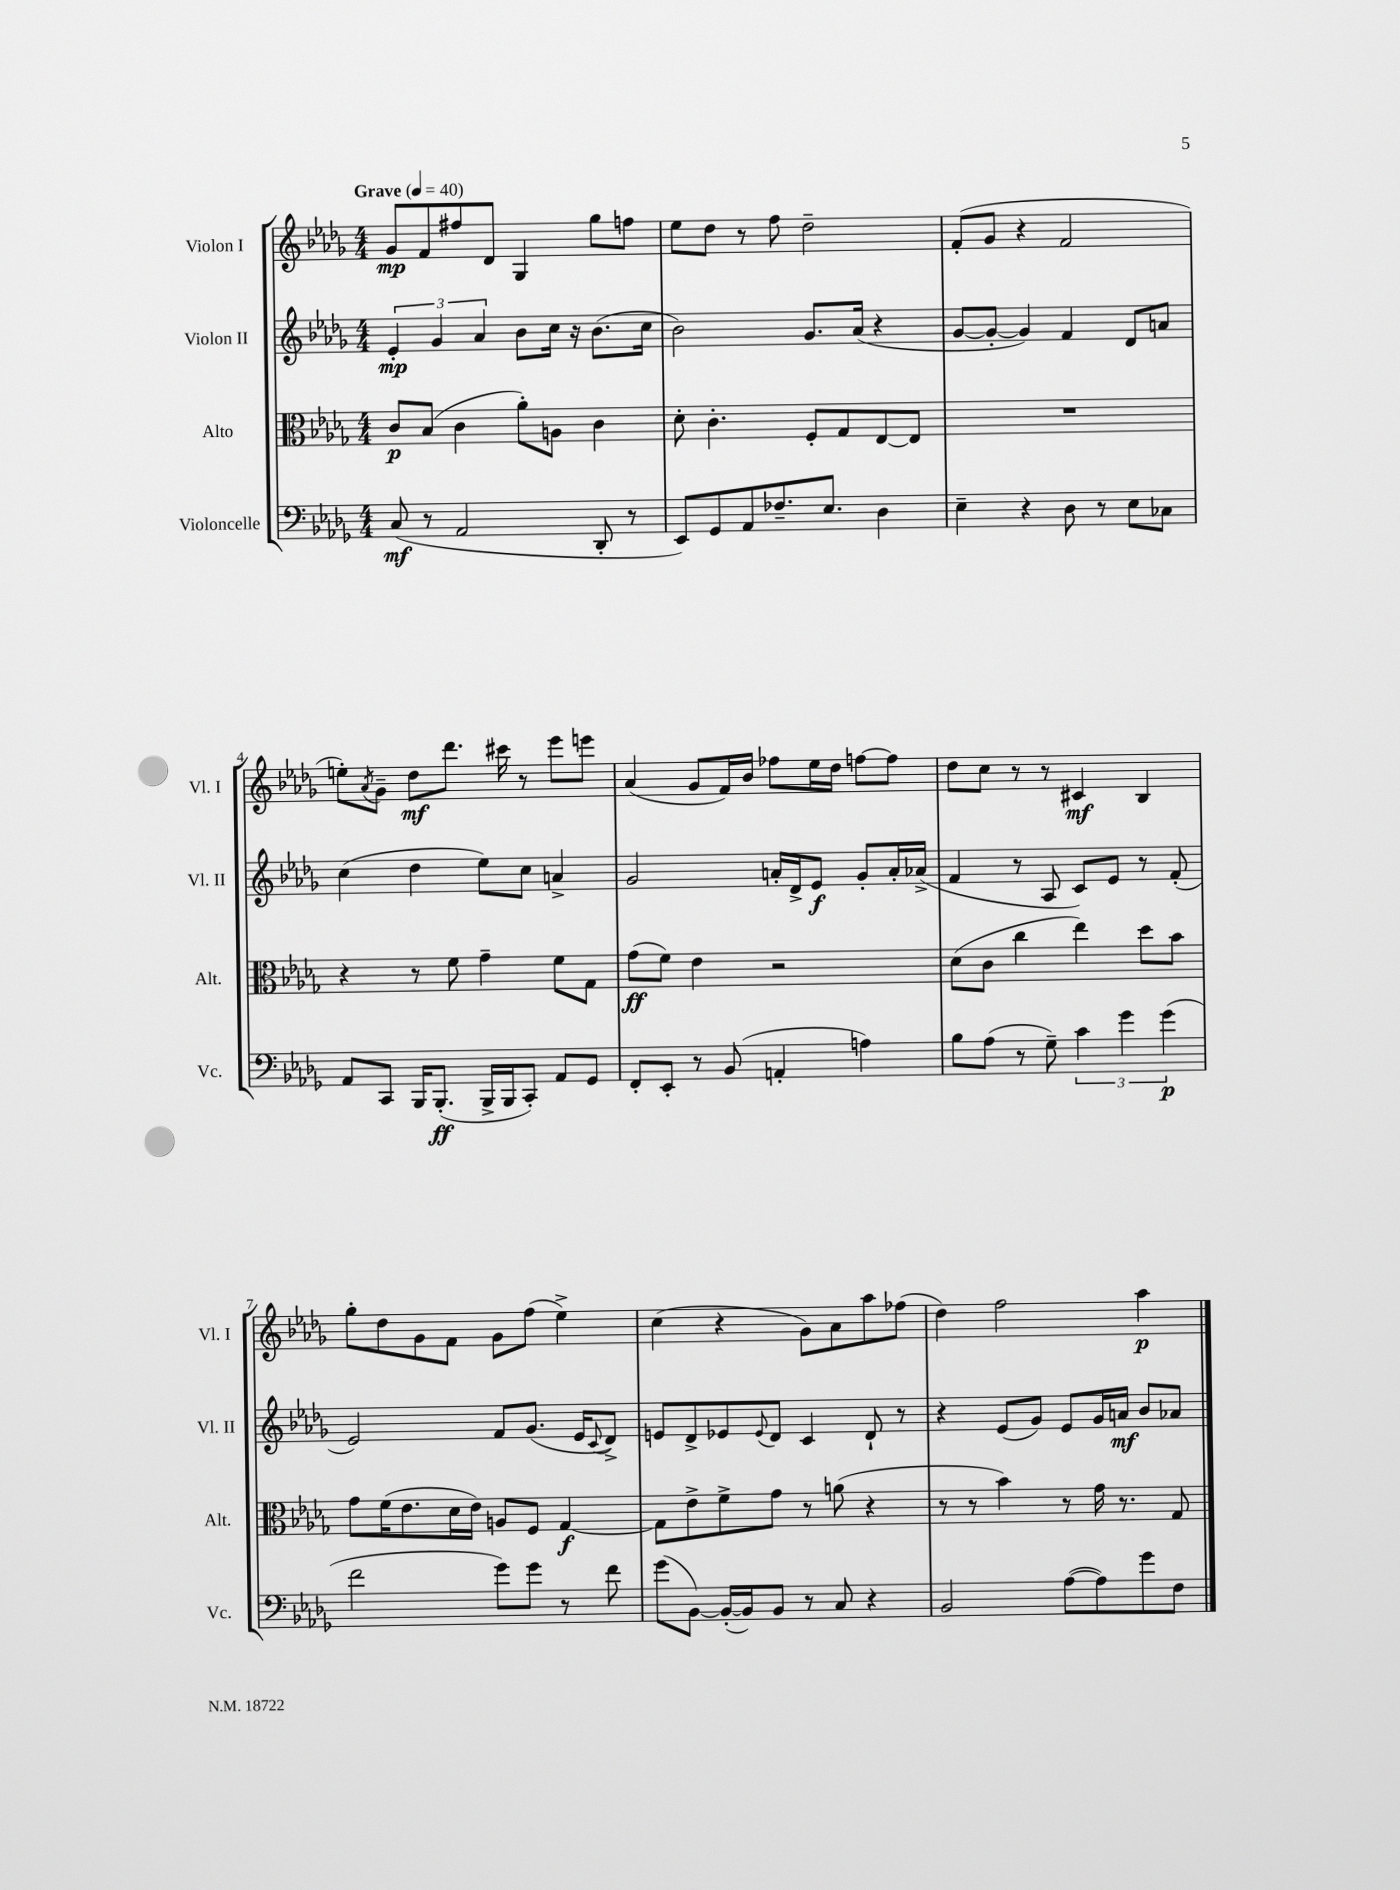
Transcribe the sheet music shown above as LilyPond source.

<<
\new StaffGroup <<
\new Staff = "s0" \with { instrumentName = "Violon I" shortInstrumentName = "Vl. I" } {
    \clef treble \key des \major \numericTimeSignature \time 4/4 \tempo "Grave" 4 = 40
    ges'8\mp f'8 fis''8 des'8 ges4 ges''8 f''8 |
    ees''8 des''8 r8 f''8 des''2-- |
    f'8-.( ges'8 r4 f'2 |
    e''8-.) \acciaccatura { aes'8 } ges'8-- des''8\mf des'''8. cis'''16 r8 ees'''8 e'''8 |
    aes'4( ges'8 f'16) bes'16 fes''8 ees''16 des''16 f''8~ f''8 |
    des''8 c''8 r8 r8 cis'4\mf bes4 |
    ges''8-. des''8 ges'8 f'8 ges'8 f''8( ees''4->) |
    c''4( r4 ges'8) aes'8 aes''8 fes''8( |
    des''4) f''2 aes''4\p \bar "|." |
}
\new Staff = "s1" \with { instrumentName = "Violon II" shortInstrumentName = "Vl. II" } {
    \clef treble \key des \major \numericTimeSignature \time 4/4
    \tuplet 3/2 { ees'4-.\mp ges'4 aes'4 } bes'8 c''16 r16 bes'8.( c''16 |
    bes'2) ges'8. aes'16( r4 |
    ges'8~ ges'8~-. ges'4) f'4 des'8 a'8 |
    c''4( des''4 ees''8) c''8 a'4-> |
    ges'2 a'16-. des'16-> ees'8\f ges'8-. a'16-. aes'16->( |
    f'4 r8 aes8 c'8) ees'8 r8 f'8-.( |
    ees'2) f'8 ges'8.( ees'16 \appoggiatura { c'8 } des'8->) |
    e'8 des'8-> ees'8 \appoggiatura { ees'8 } des'8 c'4 des'8-! r8 |
    r4 ees'8( ges'8) ees'8 ges'16 a'16\mf bes'8 aes'8 \bar "|." |
}
\new Staff = "s2" \with { instrumentName = "Alto" shortInstrumentName = "Alt." } {
    \clef alto \key des \major \numericTimeSignature \time 4/4
    c'8\p bes8( c'4 aes'8-.) a8 c'4 |
    des'8-. c'4.-. f8-. ges8 ees8~ ees8 |
    R1 |
    r4 r8 f'8 ges'4-- f'8 ges8 |
    ges'8\ff( f'8) ees'4 r2 |
    des'8( c'8 c''4 ees''4) des''8 bes'8 |
    ges'8 f'16( ees'8. des'16 ees'16) a8 f8 ges4~\f |
    ges8 ees'8-> f'8-> ges'8 r8 a'8( r4 |
    r8 r8 bes'4) r8 ges'16 r8. ges8 \bar "|." |
}
\new Staff = "s3" \with { instrumentName = "Violoncelle" shortInstrumentName = "Vc." } {
    \clef bass \key des \major \numericTimeSignature \time 4/4
    c8\mf( r8 aes,2 des,8-. r8 |
    ees,8) ges,8 aes,8 fes8.-- ees8. des4 |
    ees4-- r4 des8 r8 ees8 ces8 |
    aes,8 c,8 bes,,16 bes,,8.-.\ff( bes,,16-> bes,,16 c,8-.) aes,8 ges,8 |
    f,8-. ees,8-. r8 bes,8( a,4-. a4) |
    bes8 aes8( r8 ges8--) \tuplet 3/2 { c'4 ges'4 ges'4\p( } |
    f'2 ges'8) ges'8 r8 f'8 |
    ges'8( bes,8~) bes,16~-.( bes,16) bes,8 r8 c8 r4 |
    bes,2 aes8~( aes8) ges'8 f8 \bar "|." |
}
>>
>>
